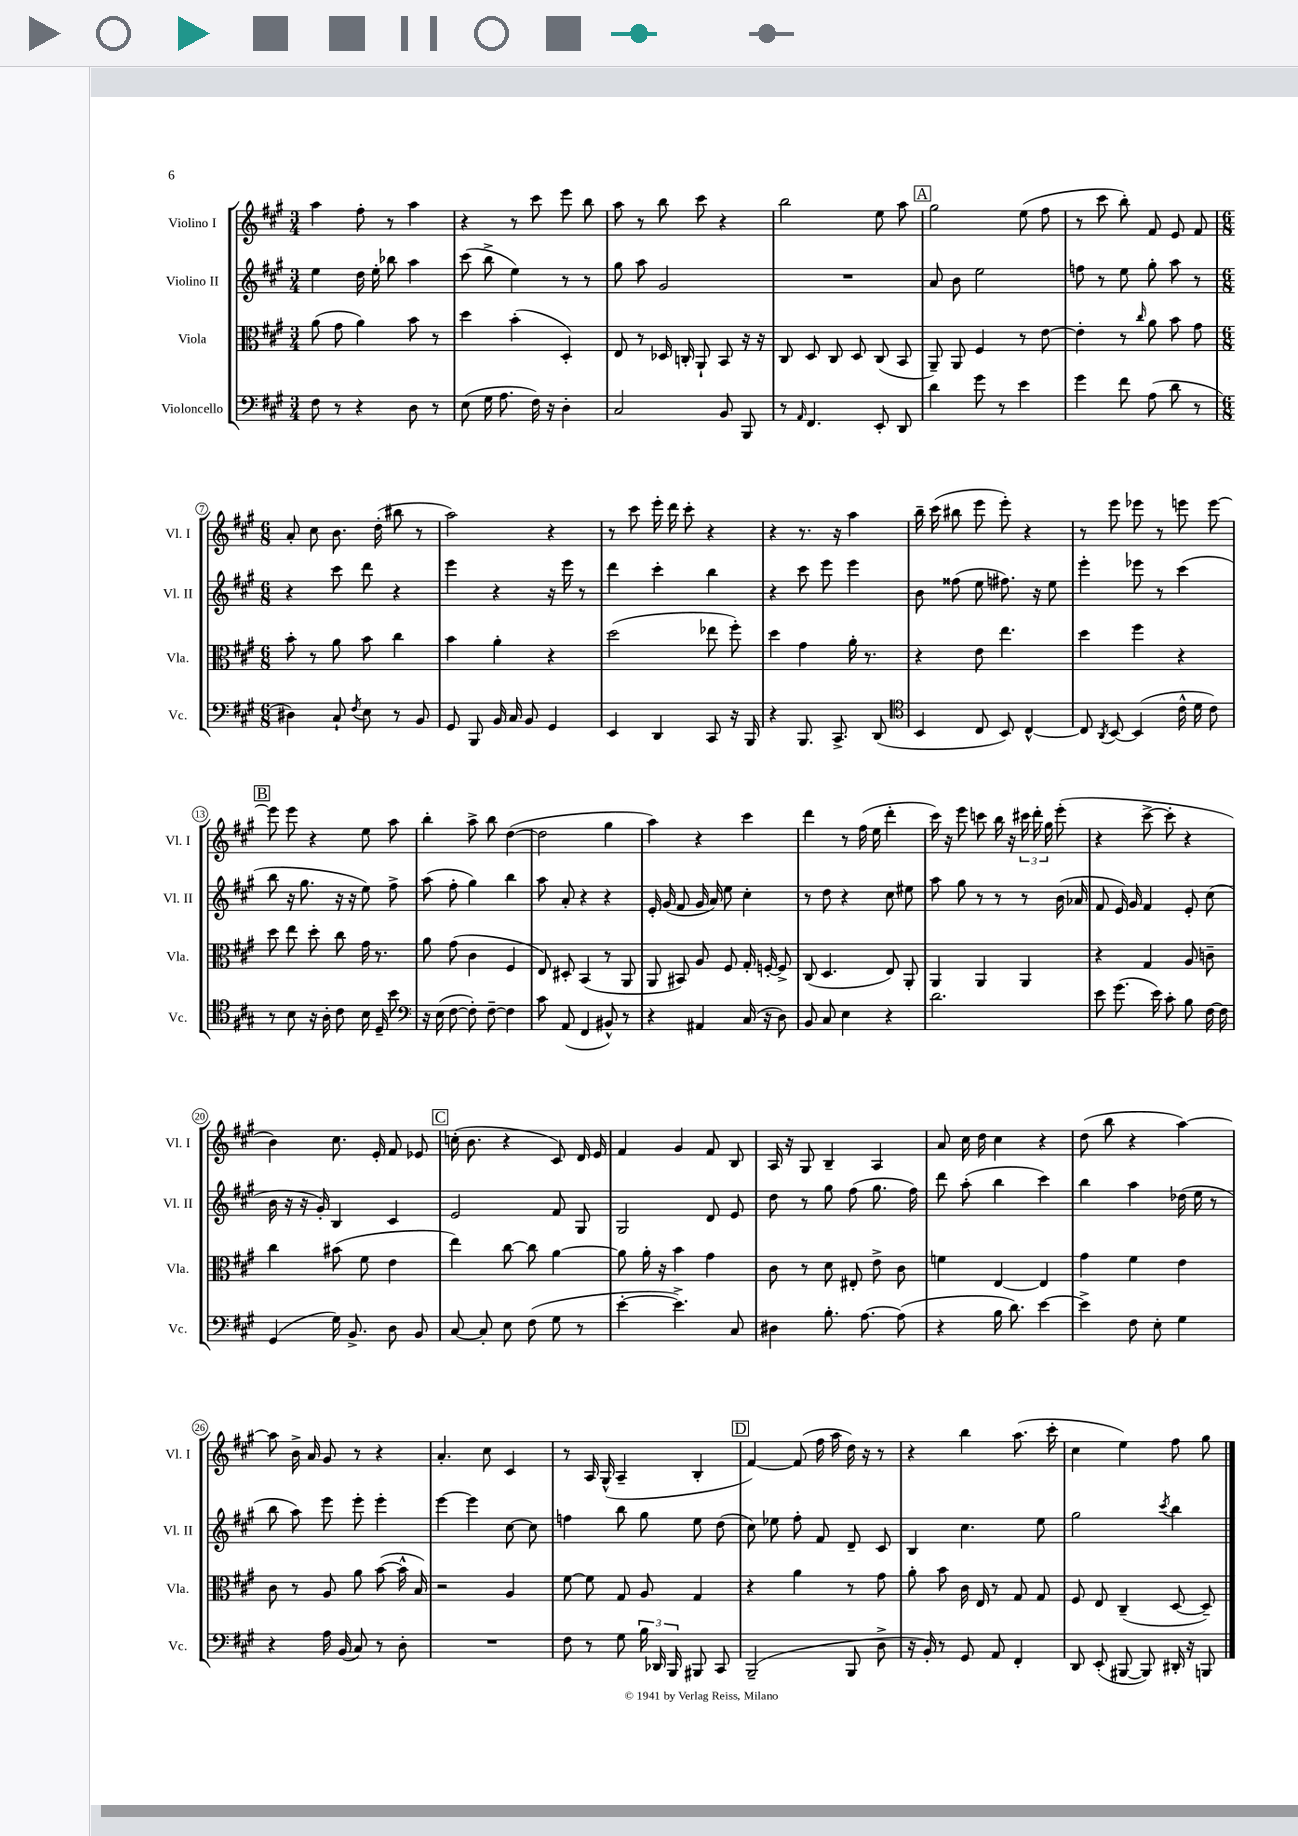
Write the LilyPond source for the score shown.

<<
\new StaffGroup <<
\new Staff = "s0" \with { instrumentName = "Violino I" shortInstrumentName = "Vl. I" } {
    \clef treble \key a \major \numericTimeSignature \time 3/4
    \autoBeamOff a''4 fis''8-. r8 a''4 |
    r4 r8 cis'''8 e'''8 b''8 |
    a''8 r8 b''8 cis'''8 r4 |
    b''2 e''8 a''8 |
    \mark \markup { \box "A" } gis''2 e''8( fis''8 |
    r8 cis'''8 b''8-.) fis'8 e'8 fis'8 |
    \numericTimeSignature \time 6/8 a'8-. cis''8 b'8. d''16-.( bis''8 r8 |
    a''2) r4 |
    r8 cis'''8 e'''16-. d'''16 cis'''8-. r4 |
    r4 r8. r16 a''4 |
    b''16-- cis'''16( bis''8 e'''8 e'''8-.) r4 |
    r8 e'''8 ees'''8 r8 e'''8 e'''8~ |
    \mark \markup { \box "B" } e'''8 e'''8 r4 e''8 a''8 |
    b''4-. a''8-> b''8 d''4~( |
    d''2 gis''4 |
    a''4) r4 cis'''4 |
    d'''4 r8 fis''16( e''16 d'''4-. |
    cis'''16) r16 e'''8 c'''8 b''16 r16 \tuplet 3/2 { cis'''16 d'''16-. gis''16 } e'''8-.( |
    r4 cis'''8~-> cis'''8-. r4 |
    b'4) cis''8. e'16-. fis'8 ees'8 |
    \mark \markup { \box "C" } c''16-.( b'8. r4 cis'8) d'16 e'16 |
    fis'4 gis'4 fis'8 b8 |
    a16 r16 gis8 b4-- a4 |
    a'8 cis''16 d''16 cis''4 r4 |
    d''8( b''8 r4 a''4~) |
    a''8 b'16-> a'16 gis'8 r8 r4 |
    a'4.-. cis''8 cis'4 |
    r8 a16 gis16-^( a4-- b4-. |
    \mark \markup { \box "D" } fis'4~) fis'8( fis''16 a''16 d''16) r16 r8 |
    r4 b''4 a''8.( cis'''16-. |
    cis''4 e''4) fis''8 gis''8 \bar "|." |
}
\new Staff = "s1" \with { instrumentName = "Violino II" shortInstrumentName = "Vl. II" } {
    \clef treble \key a \major \numericTimeSignature \time 3/4
    \autoBeamOff e''4 d''16 e''16-. bes''8 a''4 |
    cis'''8( b''8-> e''4) r8 r8 |
    gis''8 a''8 gis'2 |
    R2. |
    \mark \markup { \box "A" } a'8 b'8 e''2 |
    f''8 r8 e''8 gis''8-. a''8 r8 |
    \numericTimeSignature \time 6/8 r4 cis'''8 d'''8 r4 |
    e'''4 r4 r16 e'''16 r8 |
    d'''4 cis'''4-. b''4 |
    r4 cis'''8 e'''8 e'''4 |
    b'8 fisis''8( e''8 fis''8.) r16 e''8 |
    e'''4-. ees'''8 r8 cis'''4( |
    \mark \markup { \box "B" } b''8 r16 gis''8. r16 r16 e''8) fis''8-> |
    a''8( fis''8-. gis''4) b''4 |
    a''8 a'8-. r4 r4 |
    e'16-. gis'16( fis'8 gis'16 a'16) e''8 cis''4-. |
    r8 d''8 r4 cis''8 eis''8 |
    a''8 gis''8 r8 r8 r8 b'16( aes'16 |
    fis'8 e'16) gis'16 fis'4 e'8-. cis''8( |
    b'16 r16 r16 gis'16-.) b4 cis'4 |
    \mark \markup { \box "C" } e'2 fis'8 gis8 |
    gis2 d'8 e'8 |
    d''8 r8 gis''8 fis''8( gis''8. fis''16) |
    d'''8 a''8-.( b''4 cis'''4) |
    b''4 a''4 des''16( e''16 r8 |
    b''8 a''8) e'''8 e'''8-. e'''4-. |
    e'''4~ e'''4 cis''8~ cis''8 |
    f''4 b''8 gis''8 e''8 d''8( |
    \mark \markup { \box "D" } cis''8) ees''8 fis''8-. fis'8 d'8-- cis'8 |
    b4 cis''4. e''8 |
    gis''2 \acciaccatura { cis'''8 } b''4 \bar "|." |
}
\new Staff = "s2" \with { instrumentName = "Viola" shortInstrumentName = "Vla." } {
    \clef alto \key a \major \numericTimeSignature \time 3/4
    \autoBeamOff a'8( gis'8 a'4) b'8 r8 |
    d''4 b'4-.( d4-.) |
    e8 r8 des16 c16-. a,8-! b,8 r16 r16 |
    cis8 d8 cis8 d8 cis8( b,8 |
    \mark \markup { \box "A" } a,8--) a,8 fis4 r8 e'8~ |
    e'4-. r8 \grace { cis''16 } a'8 b'8 gis'8 |
    \numericTimeSignature \time 6/8 b'8-. r8 a'8 b'8 cis''4 |
    b'4 a'4-. r4 |
    d''2( ees''8 fis''8-.) |
    d''4 gis'4 a'16-. r8. |
    r4 e'8 e''4. |
    d''4 fis''4 r4 |
    \mark \markup { \box "B" } d''8 e''8 d''8-. cis''8 gis'16 r8. |
    a'8 gis'8( cis'4 fis4 |
    e8) dis8-. b,4( r8 a,8 |
    a,8 bis,8) a8 fis8 gis16-. f16~-. f8-> |
    cis8( d4. e8) a,8-. |
    a,4 a,4 a,4 |
    r4 gis4 a8 c'8-- |
    cis''4 bis'8( fis'8 e'4 |
    \mark \markup { \box "C" } e''4) cis''8~ cis''8 a'4~ |
    a'8 a'16-. r16 b'4 gis'4 |
    cis'8 r8 d'8 eis8-. e'8-> cis'8 |
    f'4 e4~ e4 |
    gis'4 fis'4 e'4 |
    cis'8 r8 a8 a'8 b'8~( b'16-^ b16) |
    r2 a4 |
    fis'8~ fis'8 gis8 a8 gis4 |
    \mark \markup { \box "D" } r4 a'4 r8 gis'8 |
    a'8-. b'8 cis'16 e16 r8 gis8 gis8 |
    fis8 e8 cis4--( d8~ d8--) \bar "|." |
}
\new Staff = "s3" \with { instrumentName = "Violoncello" shortInstrumentName = "Vc." } {
    \clef bass \key a \major \numericTimeSignature \time 3/4
    \autoBeamOff fis8 r8 r4 d8 r8 |
    e8( gis16 a8. fis16) r16 d4-. |
    cis2 b,8 b,,8 |
    r8 \grace { a,16 } fis,4. e,8-. d,8 |
    \mark \markup { \box "A" } d'4 gis'8 r8 e'4 |
    gis'4 fis'8 a8( d'8 r8 |
    \numericTimeSignature \time 6/8 dis4) cis8-! \acciaccatura { fis8 } e8 r8 b,8 |
    gis,8 b,,8 b,16 cis16 b,8 gis,4 |
    e,4 d,4 cis,8 r16 b,,16 |
    r4 b,,8. cis,8.-> d,8( |
    \clef tenor b,4 cis8 b,8) cis4~-^ |
    cis8 \acciaccatura { a,8 } b,8~ b,4( cis'16-^ d'16 cis'8) |
    \mark \markup { \box "B" } r8 b8 r16 a16-. cis'8 b16 d16-- b'8 |
    \clef bass r16 e16( fis8~ fis8-.) fis8~-- fis4 |
    cis'8 a,8( fis,4 bis,8-^) r8 |
    r4 ais,4 cis16( r16 d8) |
    b,8 cis8 e4 r4 |
    d'2. |
    e'8 gis'8.( e'16) cis'8-. b8 fis16~ fis16 |
    gis,4( gis16) b,8.-> d8 b,8 |
    \mark \markup { \box "C" } cis8~ cis8-. e8 fis8( gis8 r8 |
    e'4~-. e'4.->) cis8 |
    dis4 b8.-. a8.~ a8( |
    r4 b16 d'8.) e'4~ |
    e'4-> fis8 e8-. gis4 |
    r4 a16 b,16( cis8) r8 d8-. |
    R2. |
    fis8 r8 gis8 \tuplet 3/2 { b16 des,16 b,,16 } bis,,8 cis,8 |
    \mark \markup { \box "D" } b,,2--( b,,8 d8-> |
    r16 b,16-.) r8 gis,8 a,8 fis,4-. |
    d,8 e,8-.( bis,,8~ bis,,8) dis,16-. r16 b,,8 \bar "|." |
}
>>
>>
\layout { \context { \Score \override BarNumber.stencil = #(make-stencil-circler 0.1 0.3 ly:text-interface::print) } }
